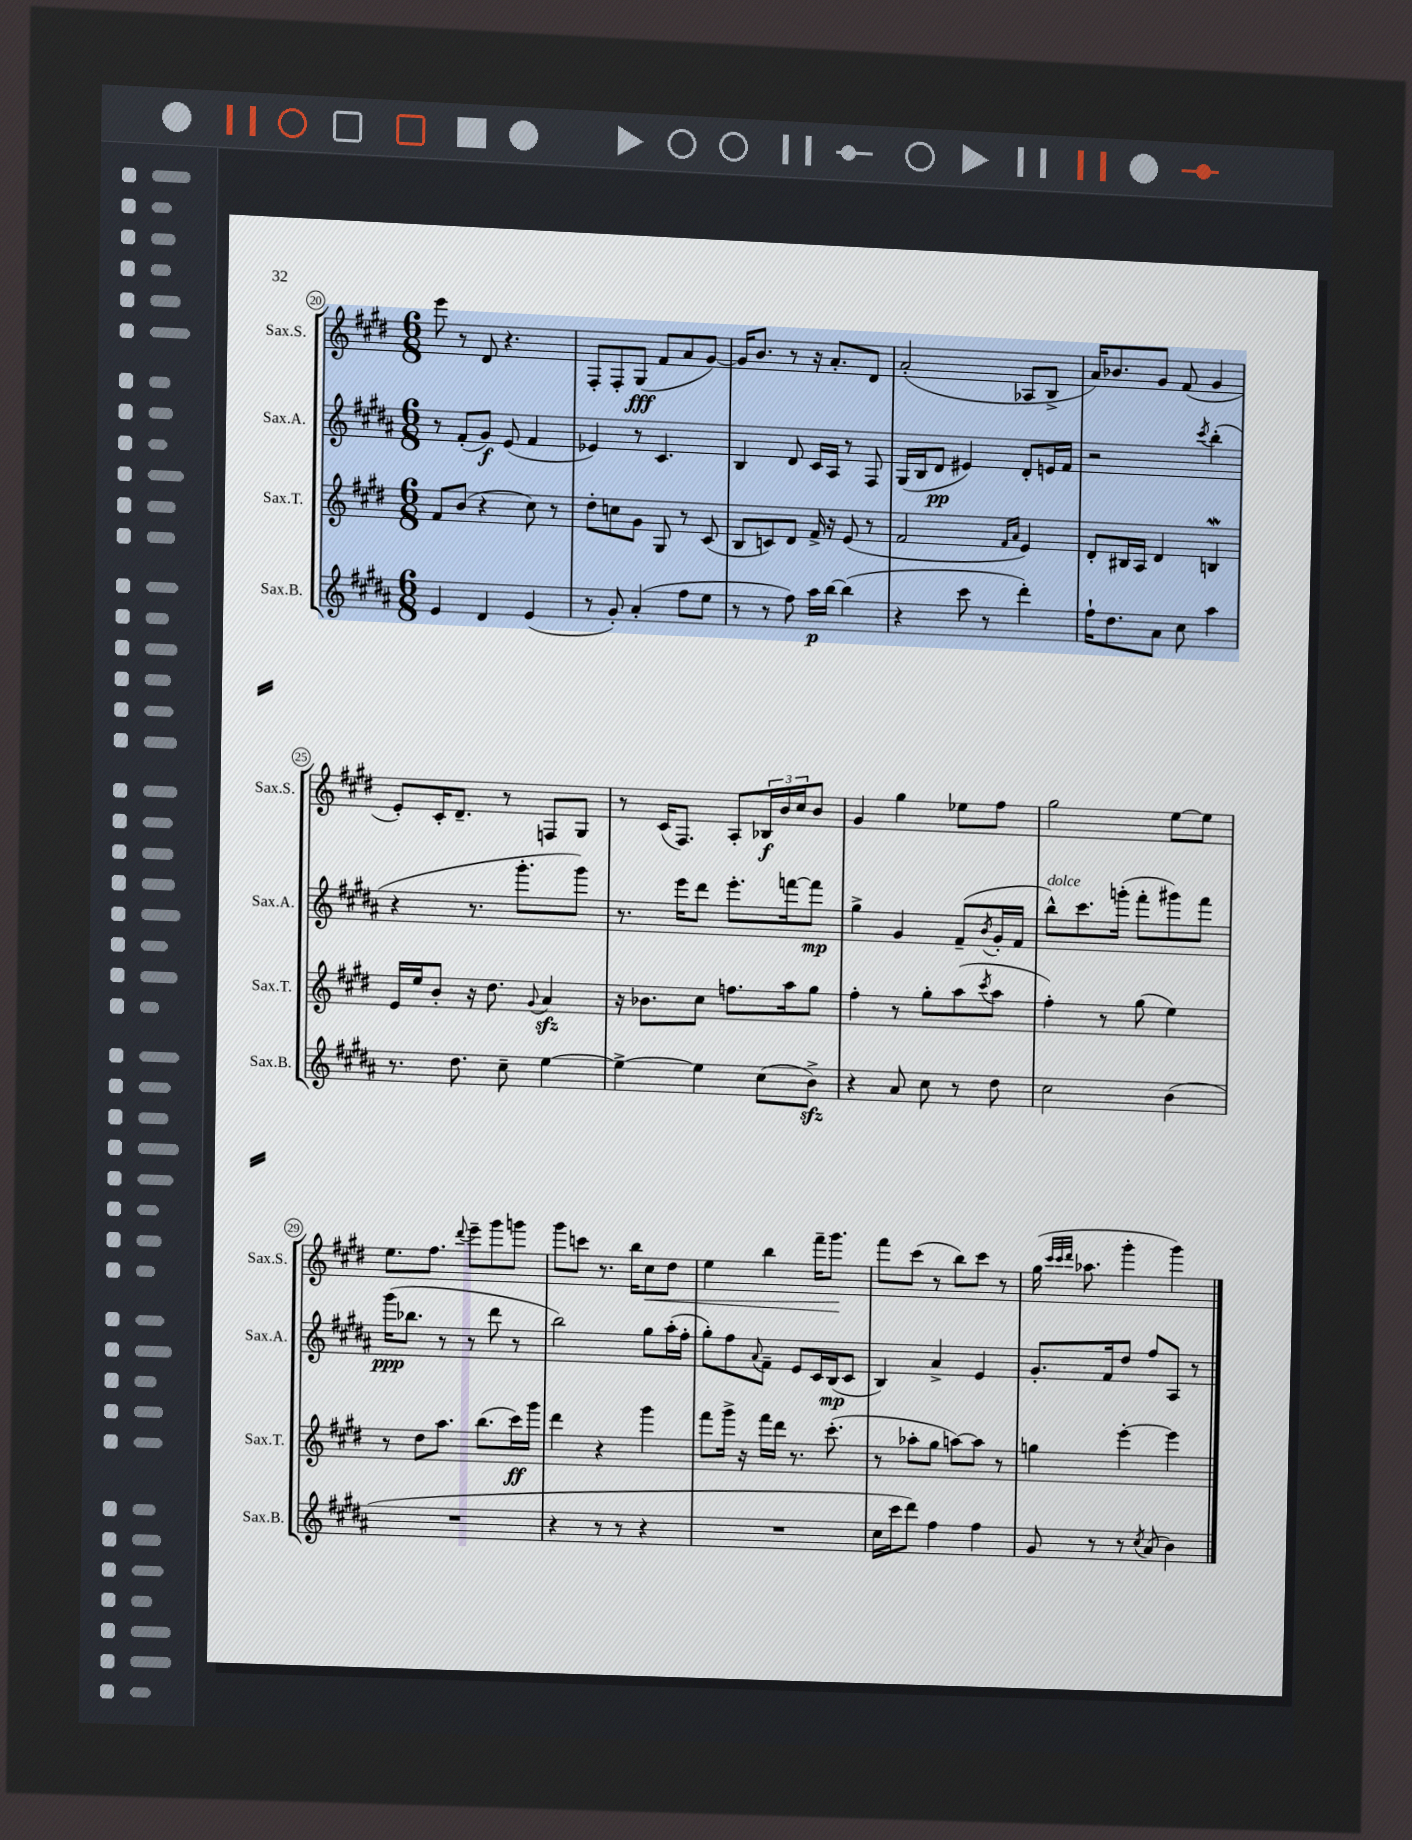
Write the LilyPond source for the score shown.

<<
\new StaffGroup <<
\new Staff = "s0" \with { instrumentName = "Sax.S." shortInstrumentName = "Sax.S." } {
    \clef treble \key e \major \numericTimeSignature \time 6/8
    e'''8 r8 dis'8 r4. |
    fis8-. fis8-. gis8\fff( fis'8 a'8 gis'8~) |
    gis'16 b'8. r8 r16 a'8.-. dis'8 |
    a'2-.( aes8 b8-> |
    a'16) bes'8. gis'8 fis'8( gis'4 |
    e'8-.) cis'16-. dis'8.-- r8 f8 gis8 |
    r8 cis'16( fis8.) a8-. \tuplet 3/2 { bes16\f b'16 cis''16 } b'8 |
    gis'4 gis''4 ees''8 fis''8 |
    gis''2 e''8~ e''8 |
    e''8. fis''8. \appoggiatura { dis'''8 } e'''8-- gis'''8 g'''8 |
    gis'''8 c'''8 r8. b''16 cis''8\< dis''8 |
    e''4 b''4 fis'''16-- gis'''8.\! |
    fis'''8 cis'''8( r8 b''8) cis'''8 r8 |
    gis''16( \grace { cis'''32 cis'''32 dis'''32 } aes''8. gis'''4-. gis'''4) \bar "|." |
}
\new Staff = "s1" \with { instrumentName = "Sax.A." shortInstrumentName = "Sax.A." } {
    \clef treble \key b \major \numericTimeSignature \time 6/8
    r8 fis'8-.( gis'8\f) e'8( fis'4 |
    ees'4) r8 cis'4. |
    b4 dis'8 cis'16 ais16 r8 fis8 |
    gis16( b16 dis'8\pp eis'4) dis'8-. e'16 fis'16 |
    r2 \acciaccatura { cis'''8 } b''4-.( |
    r4 r8. gis'''8.-. gis'''8) |
    r8. e'''16 dis'''8 e'''8.-. f'''16~ f'''8\mp |
    gis''4-> gis'4 fis'8--( \acciaccatura { b'8 } gis'16-. fis'16 |
    b''8-^^\markup { \italic "dolce" }) cis'''8. g'''16-.( fis'''8-. gis'''8) fis'''8 |
    gis'''16\ppp( bes''8. r8 r8 dis'''8 r8 |
    b''2) gis''8 ais''16-.( fis''16-. |
    gis''8-.) fis''8 \appoggiatura { ais'8 } fis'8-- e'8 cis'16 b16\mp( cis'8 |
    b4) ais'4-> e'4 |
    gis'8.-. fis'16 dis''8 fis''8 ais8 r8 \bar "|." |
}
\new Staff = "s2" \with { instrumentName = "Sax.T." shortInstrumentName = "Sax.T." } {
    \clef treble \key e \major \numericTimeSignature \time 6/8
    fis'8 b'8( r4 cis''8) r8 |
    dis''8-. c''8 gis'8 gis8 r8 cis'8( |
    b8 c'8) dis'8 fis'16-> r16 e'8( r8 |
    fis'2 \grace { fis'16 a'16 } e'4) |
    dis'8-. bis16 a16 dis'4 b4\mordent |
    e'16 e''16 b'8-. r16 dis''8. \appoggiatura { gis'8 } a'4\sfz |
    r16 bes'8. cis''8 f''8. a''16 gis''8 |
    fis''4-. r8 gis''8-. a''8( \acciaccatura { cis'''8 } a''8 |
    fis''4-.) r8 gis''8( e''4) |
    r8 dis''8 a''8. b''8.( cis'''16\ff) gis'''16 |
    dis'''4 r4 gis'''4 |
    fis'''8 gis'''16-> r16 fis'''16 dis'''16 r8. cis'''8.-.( |
    r8 aes''8-. gis''8 a''8~) a''8 r8 |
    g''4 e'''4~-. e'''4 \bar "|." |
}
\new Staff = "s3" \with { instrumentName = "Sax.B." shortInstrumentName = "Sax.B." } {
    \clef treble \key b \major \numericTimeSignature \time 6/8
    e'4 dis'4 e'4( |
    r8 gis'8-.) ais'4-.( fis''8 e''8 |
    r8 r8 fis''8) ais''16\p b''16~ b''4( |
    r4 cis'''8 r8 dis'''4-.) |
    fis''16-! dis''8. ais'8 cis''8 ais''4 |
    r8. dis''8. cis''8-- e''4~ |
    e''4~-> e''4 cis''8( b'8->\sfz) |
    r4 ais'8 cis''8 r8 dis''8 |
    cis''2 b'4( |
    R2. |
    r4 r8 r8 r4 |
    R2. |
    cis''16 cis'''16 dis'''8) fis''4 fis''4 |
    gis'8 r8 r8 \acciaccatura { cis''8 } ais'8( b'4) \bar "|." |
}
>>
>>
\layout { \context { \Score currentBarNumber = #20 \override BarNumber.stencil = #(make-stencil-circler 0.1 0.3 ly:text-interface::print) } }
